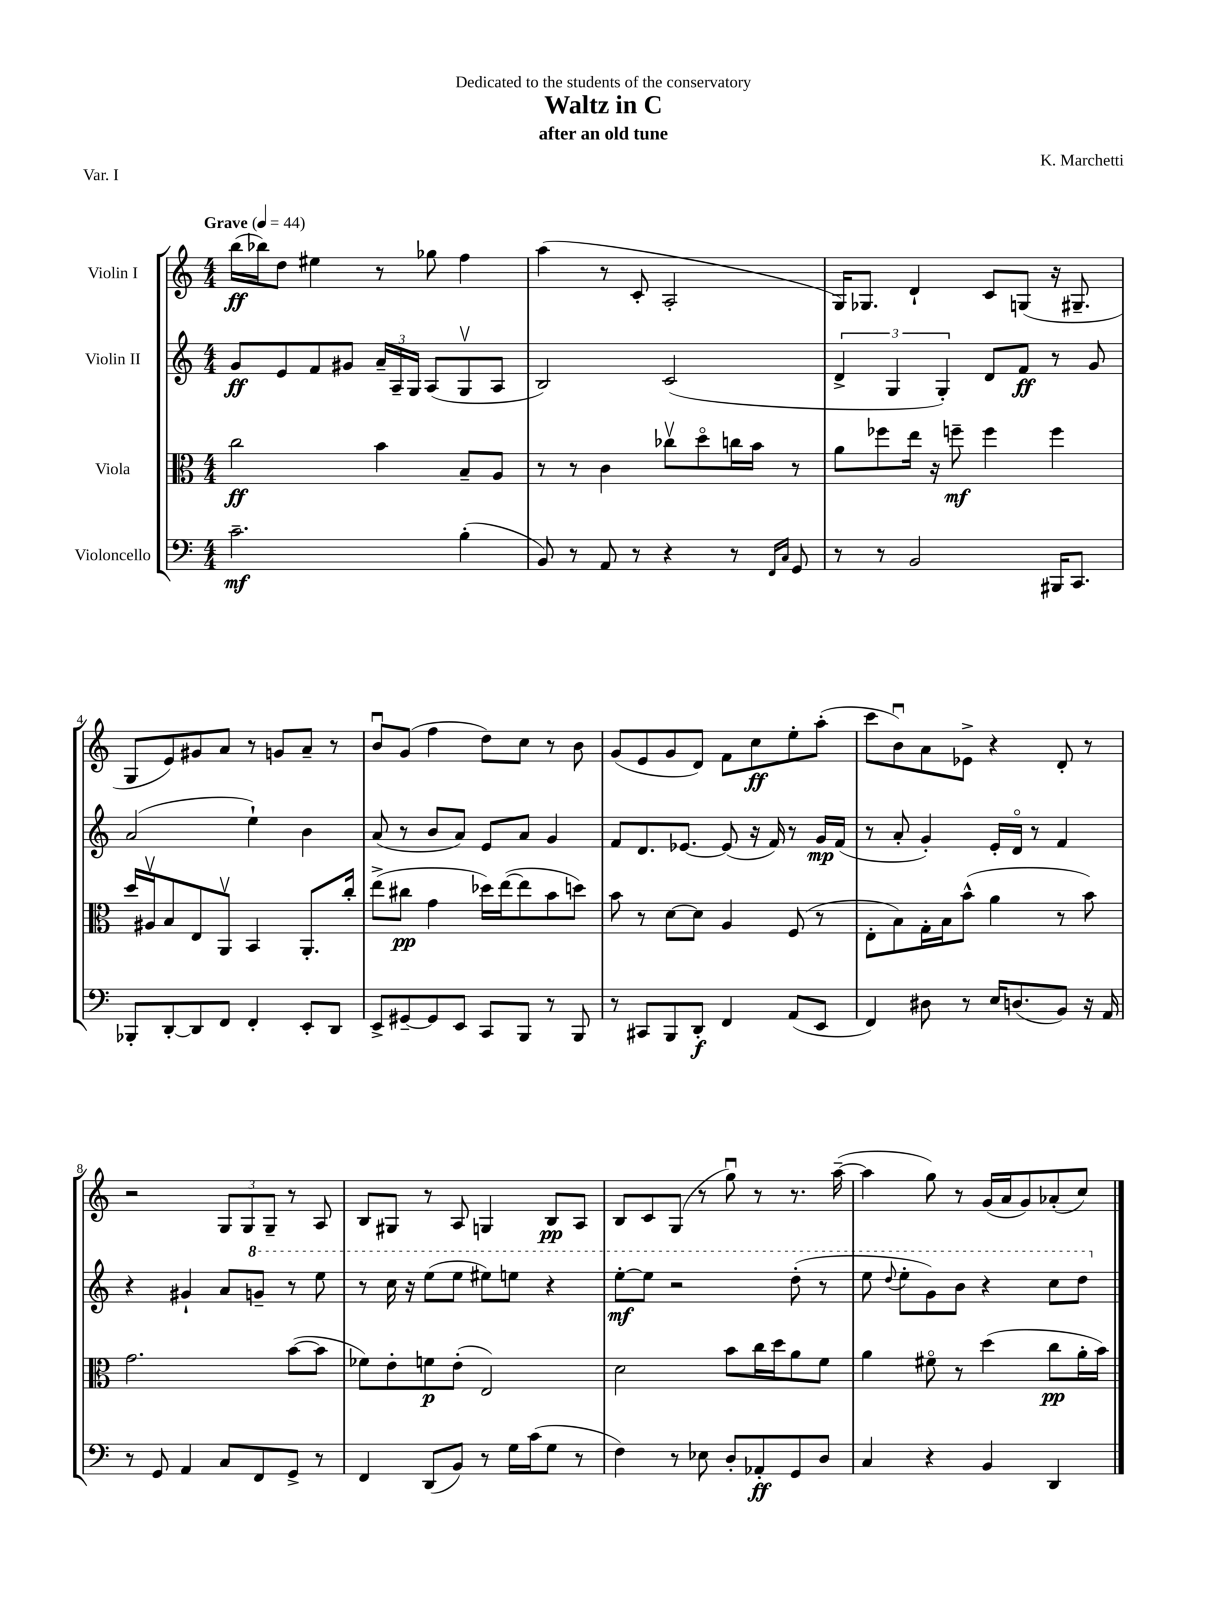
\header { title = "Waltz in C" composer = "K. Marchetti" subtitle = "after an old tune" dedication = "Dedicated to the students of the conservatory" piece = "Var. I" }
<<
\new StaffGroup <<
\new Staff = "s0" \with { instrumentName = "Violin I" } {
    \clef treble \key c \major \numericTimeSignature \time 4/4 \tempo "Grave" 4 = 44
    \autoBeamOff b''16[\ff( bes''16) d''8] eis''4 r8 ges''8 f''4 |
    a''4( r8 c'8-. a2-. |
    g16[) ges8.] d'4-! c'8[ g8]( r16 gis8.-- |
    g8[ e'8) gis'8 a'8] r8 g'8[ a'8]-- r8 |
    b'8[\downbow g'8]( f''4 d''8[) c''8] r8 b'8 |
    g'8[( e'8 g'8 d'8]) f'8[ c''8\ff e''8-. a''8]-.( |
    c'''8[ b'8\downbow) a'8 ees'8]-> r4 d'8-. r8 |
    r2 \tuplet 3/2 { g8[ g8 g8]-- } r8 a8 |
    b8[ gis8] r8 a8 g4 b8[\pp a8] |
    b8[ c'8 g8]( r8 g''8\downbow) r8 r8. a''16~--( |
    a''4 g''8) r8 g'16[( a'16 g'8) aes'8-.( c''8]) \bar "|." |
}
\new Staff = "s1" \with { instrumentName = "Violin II" } {
    \clef treble \key c \major \numericTimeSignature \time 4/4
    \autoBeamOff g'8[\ff e'8 f'8 gis'8] \tuplet 3/2 { a'16[-- a16-- g16] } a8[( g8\upbow a8] |
    b2) c'2( |
    \tuplet 3/2 { d'4-> g4 g4-.) } d'8[ f'8]\ff r8 g'8 |
    a'2( e''4-!) b'4 |
    a'8( r8 b'8[ a'8]) e'8[ a'8] g'4 |
    f'8[ d'8. ees'8.]~ ees'8( r16 f'16) r8 g'16[\mp f'16]( |
    r8 a'8-. g'4-.) e'16[-. d'16]\flageolet r8 f'4 |
    r4 gis'4-! a'8[ \ottava #1 g''!8]-- r8 e'''8 |
    r8 c'''16 r16 e'''8[( e'''8] eis'''8[) e'''8] r4 |
    e'''8[~-.\mf e'''8] r2 d'''8-.( r8 |
    e'''8 \appoggiatura { d'''8 } e'''8[-. g''8) b''8] r4 c'''8[ d'''8] \ottava #0 \bar "|." |
}
\new Staff = "s2" \with { instrumentName = "Viola" } {
    \clef alto \key c \major \numericTimeSignature \time 4/4
    \autoBeamOff c''2\ff b'4 b8[-- a8] |
    r8 r8 c'4 ces''8[\upbow d''8\flageolet c''16 b'16] r8 |
    a'8[ fes''8 e''16] r16 f''8--\mf f''4 f''4 |
    d''16[ ais16\upbow b8 e8 a,8]\upbow b,4 a,8.[-. c''16]-. |
    e''8[->( cis''8]\pp g'4 des''16[) e''16~( e''8 b'8 d''8]) |
    b'8 r8 d'8[~ d'8] a4 f8( r8 |
    e8[-. b8) g16-. b16 b'8]-^( a'4 r8 b'8) |
    g'2. b'8[~( b'8] |
    fes'8[) e'8-. f'8\p e'8]-.( e2) |
    d'2 b'8[ c''16 d''16 a'8 f'8] |
    a'4 fis'8\flageolet r8 d''4( c''8[\pp a'16-. b'16]) \bar "|." |
}
\new Staff = "s3" \with { instrumentName = "Violoncello" } {
    \clef bass \key c \major \numericTimeSignature \time 4/4
    \autoBeamOff c'2.--\mf b4-.( |
    b,8) r8 a,8 r8 r4 r8 \grace { f,16[ c16] } g,8 |
    r8 r8 b,2 bis,,16[ c,8.] |
    bes,,8[-. d,8~-. d,8 f,8] f,4-. e,8[-. d,8] |
    e,8[-> gis,8~-- gis,8 e,8] c,8[ b,,8] r8 b,,8 |
    r8 cis,8[ b,,8 d,8]-.\f f,4 a,8[( e,8] |
    f,4) dis8 r8 e16[ d8.( b,8]) r16 a,16 |
    r8 g,8 a,4 c8[ f,8 g,8]-> r8 |
    f,4 d,8[( b,8]) r8 g16[ c'16( g8] r8 |
    f4) r8 ees8 d8[-. aes,8-.\ff g,8 d8] |
    c4 r4 b,4 d,4 \bar "|." |
}
>>
>>
